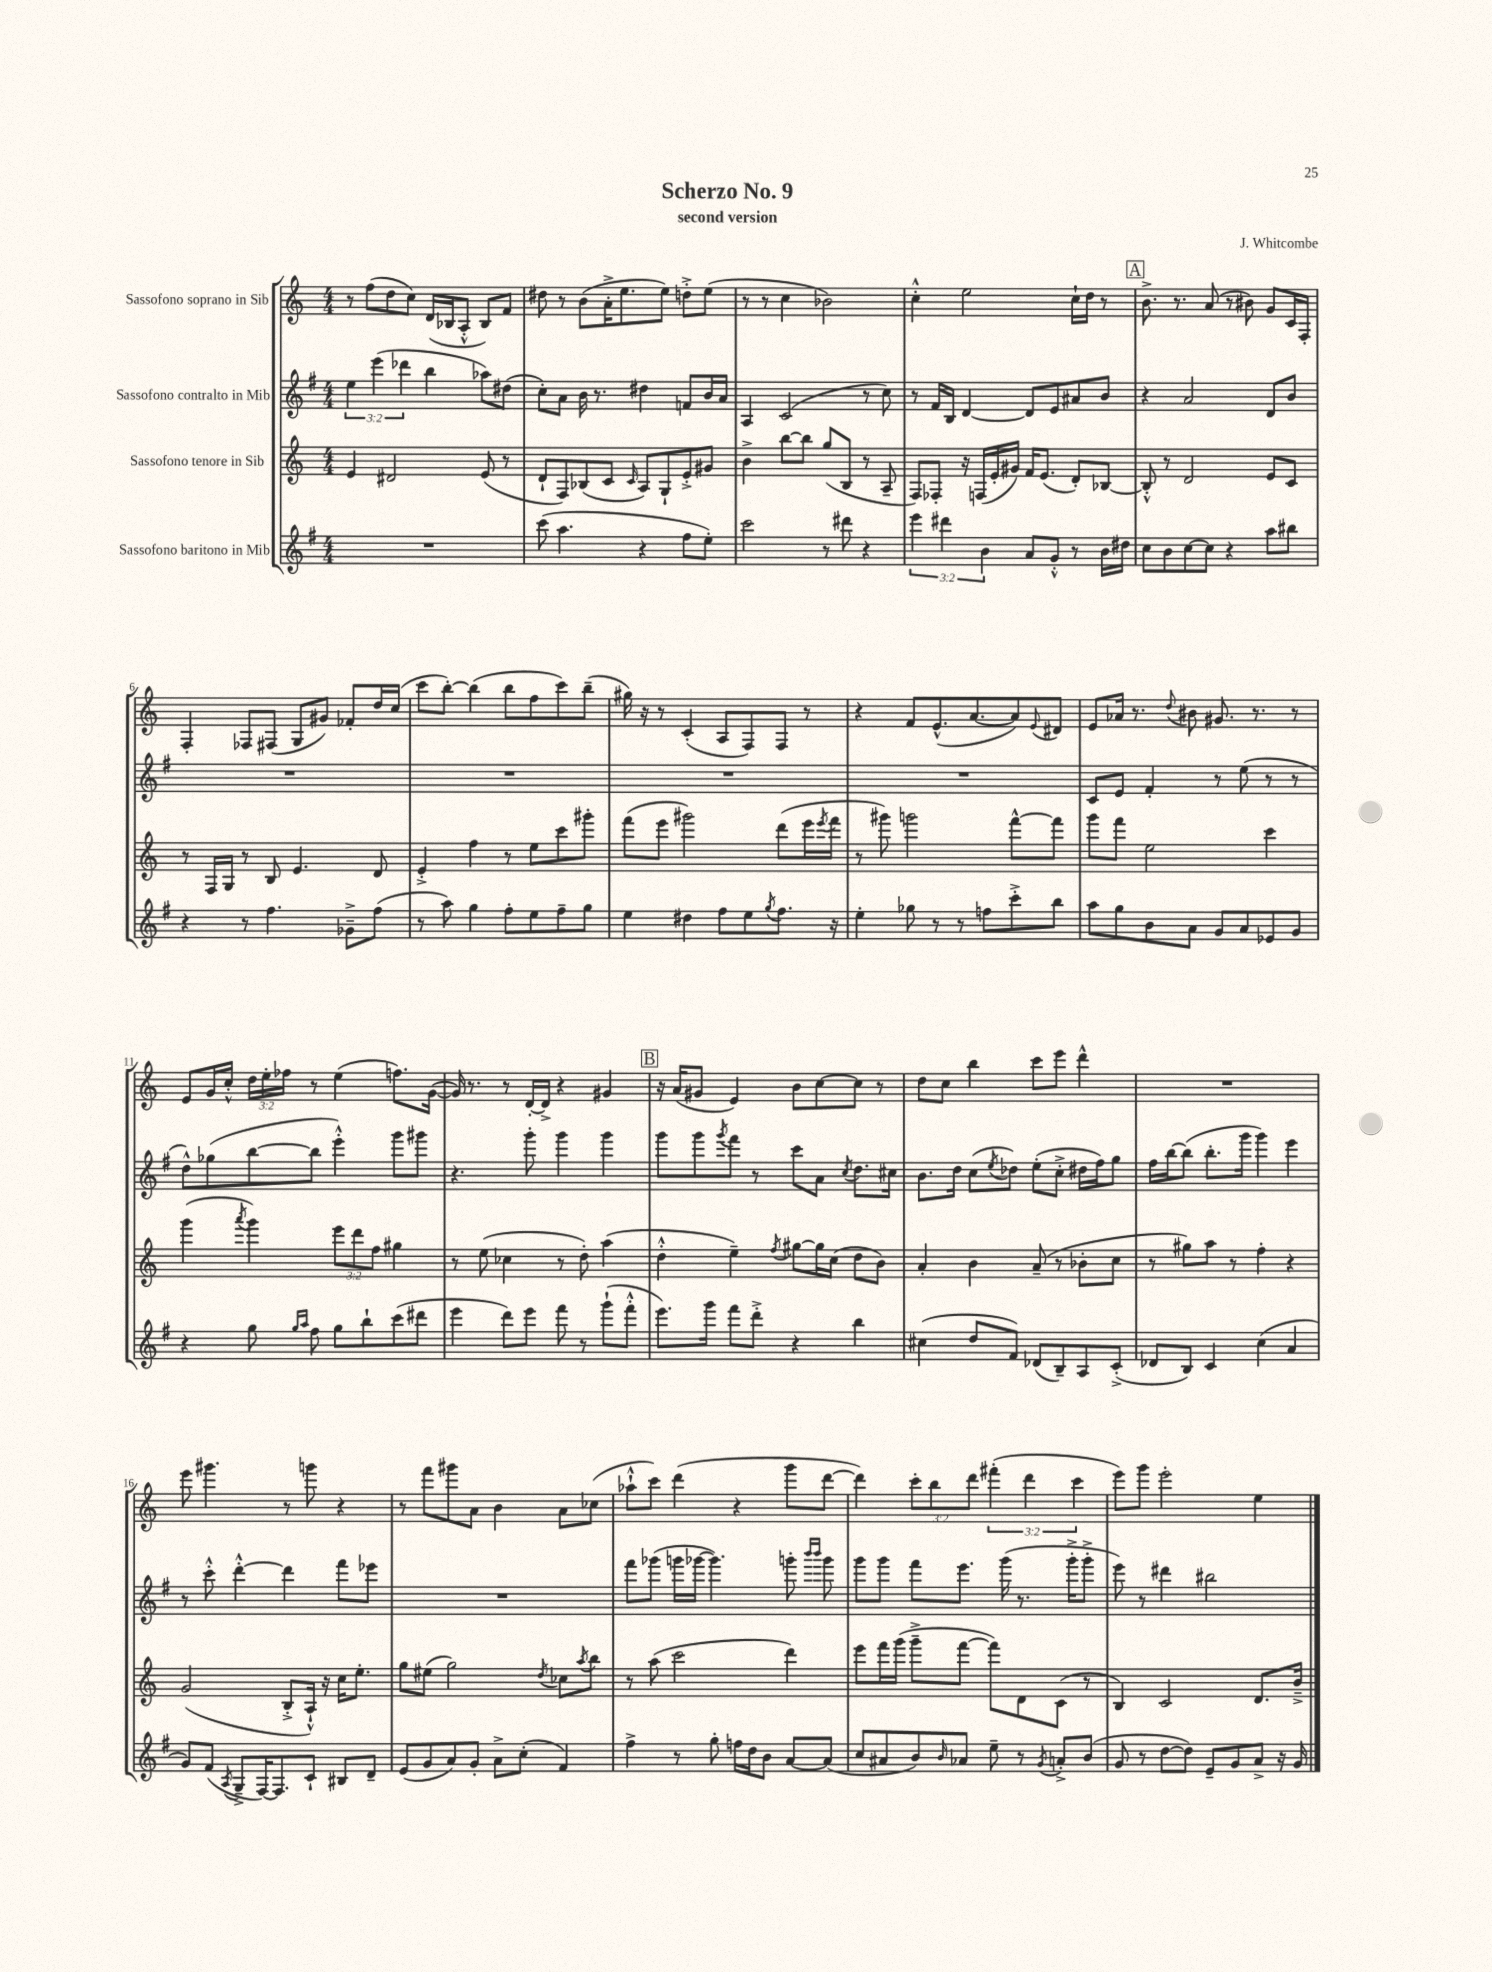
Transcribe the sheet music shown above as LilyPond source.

\header { title = "Scherzo No. 9" composer = "J. Whitcombe" subtitle = "second version" }
<<
\new StaffGroup <<
\new Staff = "s0" \with { instrumentName = "Sassofono soprano in Sib" } {
    \clef treble \key c \major \numericTimeSignature \time 4/4 \override Staff.TupletNumber.text = #tuplet-number::calc-fraction-text
    r8 f''8( d''8 c''8) d'16( bes16 a8-.-^ bes8) f'8 |
    dis''8 r8 b'8( a'16-.-> e''8. e''8) d''8-.-> e''8( |
    r8 r8 c''4 bes'2) |
    c''4-.-^ e''2 c''16-! d''16 r8 |
    \mark \markup { \box "A" } b'8.-> r8. a'8( r8 bis'8) g'8 c'16 f16-. |
    f4-. fes8 fis8( g8 gis'8) fes'8-. d''16 c''16( |
    c'''8 b''8~-.) b''4( b''8 f''8 c'''8) b''8--( |
    gis''16) r16 r8 c'4-.( a8 f8) f8 r8 |
    r4 f'8 e'8.-^( a'8.~ a'8) \appoggiatura { e'8 } dis'8 |
    e'8 aes'16 r8. \appoggiatura { d''8 } bis'8 gis'8. r8. r8 |
    e'8 g'16 c''16-.-^ \tuplet 3/2 { d''16 e''16-. fes''16 } r8 e''4( f''8.) g'16~( |
    g'16) r8. r8 d'16~-. d'16-> r4 gis'4 |
    \mark \markup { \box "B" } r16 a'16( gis'8 e'4) b'8 c''8~ c''8 r8 |
    d''8 c''8 b''4 c'''8 e'''8 d'''4-^ |
    R1 |
    e'''8 gis'''4. r8 g'''8 r4 |
    r8 f'''8 gis'''8 a'8 b'4 a'8 ces''8( |
    aes''8-!-^ c'''8) d'''4( r4 g'''8 d'''8~ |
    d'''4) \tuplet 3/2 { c'''8-. b''8 d'''8 } \tuplet 3/2 { fis'''4-.( d'''4 c'''4 } |
    e'''8) g'''8 e'''2-. e''4 \bar "|." |
}
\new Staff = "s1" \with { instrumentName = "Sassofono contralto in Mib" } {
    \clef treble \key g \major \numericTimeSignature \time 4/4 \override Staff.TupletNumber.text = #tuplet-number::calc-fraction-text
    \tuplet 3/2 { e''4 e'''4( des'''4 } b''4 aes''8) dis''8( |
    c''8-.) a'8 b'16 r8. dis''4 f'8 b'16 a'16 |
    a4 c'2( r8 c''8) |
    r8 fis'16 b16 d'4~ d'8 e'8 ais'8 b'8 |
    \mark \markup { \box "A" } r4 a'2 d'8 b'8 |
    R1 |
    R1 |
    R1 |
    R1 |
    c'8 e'8 fis'4-. r8 e''8( r8 r8 |
    d''8-^) ges''8( b''8~ b''8 e'''4-.-^) g'''8 gis'''8 |
    r4. g'''8-. g'''4 g'''4 |
    \mark \markup { \box "B" } g'''8 g'''8 \acciaccatura { g'''8 } fis'''8 r8 c'''8 a'8 \acciaccatura { c''8 } d''8. cis''16 |
    b'8. d''16 c''8( \acciaccatura { e''8 } des''8) e''8-.( c''8-.-> dis''16 fis''16) g''8 |
    fis''16 b''16~ b''8( b''8.-. g'''16 g'''4) e'''4 |
    r8 c'''8-.-^ d'''4~-.-^ d'''4 fis'''8 ees'''8 |
    R1 |
    fis'''8 ges'''8( g'''16 ges'''16~ ges'''4.) g'''8-. \grace { b'''16 b'''16 } g'''8 |
    g'''8 g'''8 fis'''8 e'''8. g'''16( r8. g'''16-.-> g'''8-.-> |
    e'''8) r8 dis'''4 bis''2 \bar "|." |
}
\new Staff = "s2" \with { instrumentName = "Sassofono tenore in Sib" } {
    \clef treble \key c \major \numericTimeSignature \time 4/4 \override Staff.TupletNumber.text = #tuplet-number::calc-fraction-text
    e'4 dis'2 e'8( r8 |
    d'8-! f8) bes8( c'8 \grace { c'16 } a8) g8-! e'8-.-> gis'8 |
    b'4-> b''8~ b''8 g''8( b8 r8 a8-- |
    f8) fes8-. r16 f16( e'16-. gis'16) f'16 e'8.( d'8-.) bes8~ |
    \mark \markup { \box "A" } bes8-.-^ r8 d'2 e'8 c'8 |
    r8 f16 g16 r8 b8 e'4. d'8 |
    e'4-.-> f''4 r8 e''8 c'''8 gis'''8-. |
    f'''8( e'''8 gis'''2) d'''8( e'''16 \acciaccatura { e'''8 } f'''16 |
    r8 gis'''8) g'''2 f'''8~-^ f'''8 |
    g'''8 f'''8 e''2 c'''4 |
    g'''4( \acciaccatura { a'''8 } g'''4) \tuplet 3/2 { e'''8 d'''8 f''8 } gis''4 |
    r8 e''8( ces''4 r8 d''8-.) a''4( |
    \mark \markup { \box "B" } d''4-.-^ e''4--) \acciaccatura { f''8 } gis''8~ gis''16 c''16( d''8 b'8) |
    a'4-. b'4 a'8--( r8 bes'8-. c''8 |
    r8 gis''8) a''8 r8 f''4-. r4 |
    g'2( b8-.-> a16-!-^) r16 c''16 e''8.-. |
    g''8 eis''8( g''2) \acciaccatura { d''8 } ces''8 \acciaccatura { a''8 } b''8 |
    r8 a''8( c'''2 d'''4) |
    e'''8 f'''16 g'''16( g'''8---> f'''8~ f'''8) d'8 c'8( r8 |
    b4) c'2 d'8. b'16---> \bar "|." |
}
\new Staff = "s3" \with { instrumentName = "Sassofono baritono in Mib" } {
    \clef treble \key g \major \numericTimeSignature \time 4/4 \override Staff.TupletNumber.text = #tuplet-number::calc-fraction-text
    R1 |
    c'''8( a''4. r4 fis''8 e''8-.) |
    c'''2 r8 dis'''8 r4 |
    \tuplet 3/2 { e'''4 dis'''4 b'4 } a'8 g'8-.-^ r8 b'16 dis''16 |
    \mark \markup { \box "A" } c''8 b'8 c''8~ c''8 r4 a''8 bis''8 |
    r4 r8 fis''4. ges'8---> fis''8( |
    r8 a''8) g''4 fis''8-. e''8 fis''8-- g''8 |
    e''4 dis''4 fis''8 e''8 \acciaccatura { g''8 } fis''8. r16 |
    e''4-. ges''8 r8 r8 f''8 c'''8-.-> b''8 |
    a''8 g''8 b'8 a'8 g'8 a'8 ees'8 g'8 |
    r4 g''8 \grace { g''16 a''16 } fis''8 g''8 b''8-! c'''8( dis'''8 |
    e'''4 d'''8) e'''8 fis'''8 r8 g'''8-!( fis'''8-.-^ |
    \mark \markup { \box "B" } e'''8.) g'''16 fis'''8 d'''8-.-> r4 b''4 |
    cis''4( d''8 fis'8) des'8( b8--) a8 c'8-.->( |
    des'8 b8) c'4 c''4( a'4 |
    g'8) fis'8( \acciaccatura { a8 } g8---> fis16~) fis8. c'8-! bis8 d'8-- |
    e'8( g'8 a'8) g'8-. a'8-> c''8-.( fis'4) |
    fis''4-> r8 g''8-. f''16 d''16 b'8 a'8~ a'8( |
    c''8 ais'8 b'8) \grace { b'16 } aes'8 e''8-- r8 \acciaccatura { g'8 } a'8-.-> b'8( |
    g'8 r8 d''8~ d''8) e'8-- g'8 a'8-> r16 g'16 \bar "|." |
}
>>
>>
